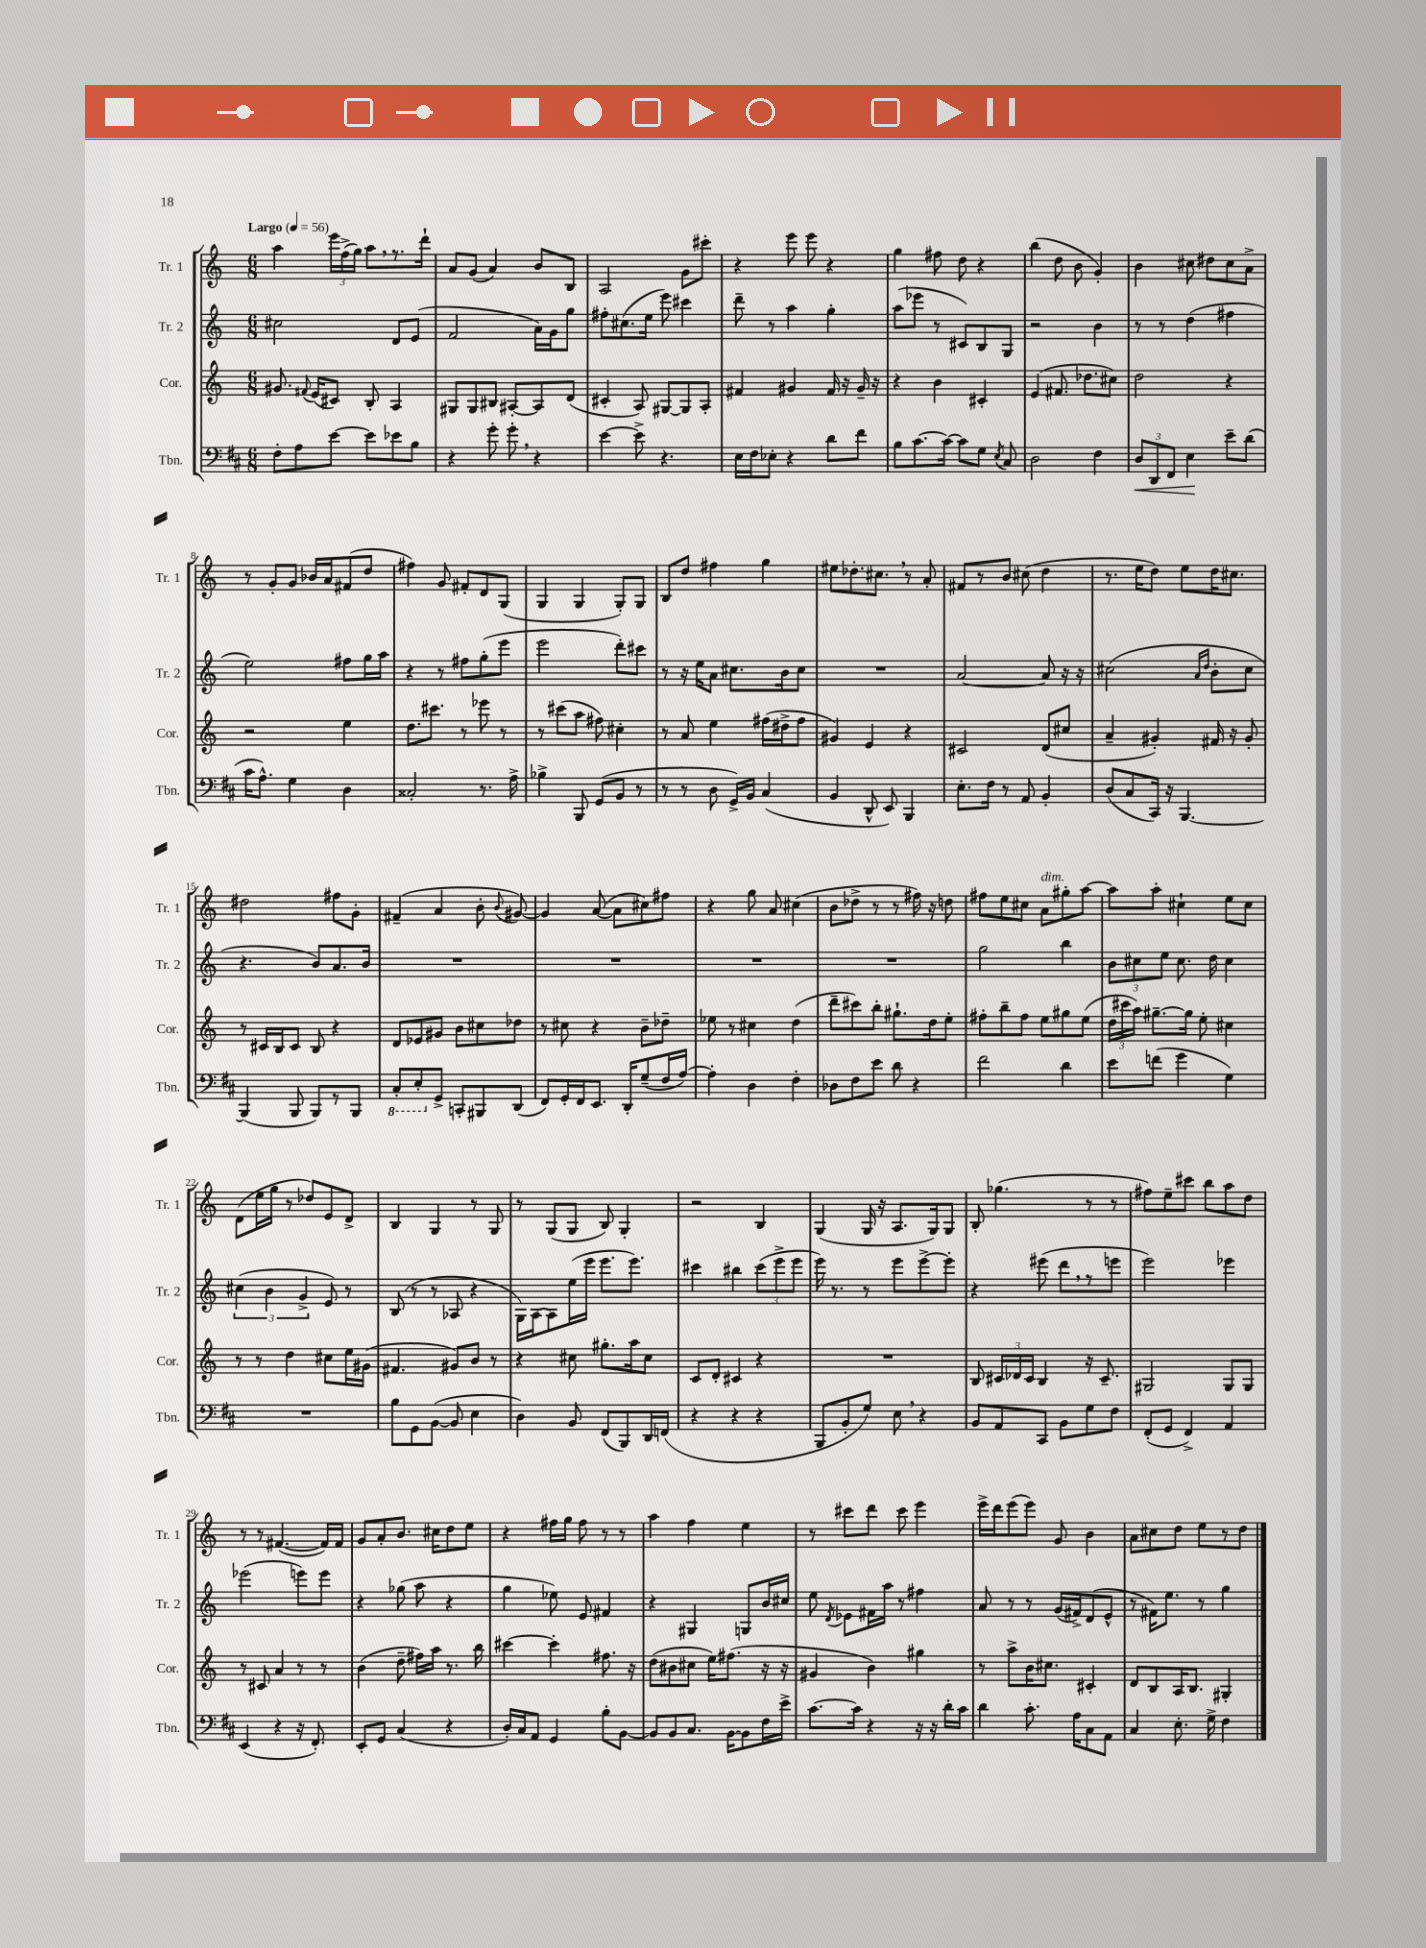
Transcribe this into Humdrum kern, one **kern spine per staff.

**kern	**kern	**kern	**kern
*staff4	*staff3	*staff2	*staff1
*clefF4	*clefG2	*clefG2	*clefG2
*k[f#c#]	*k[]	*k[]	*k[]
*M6/8	*M6/8	*M6/8	*M6/8
*MM56	*MM56	*MM56	*MM56
8F#'	8.g#	2cc#	4aa
8A	.	.	.
.	8qqf#	.	.
.	(16e	.	.
[8e	8c#)	.	24eee
.	.	.	(24ff^
.	.	.	24gg)
8e]	8B'	.	8aa
8e-	4A	8d	8.r
8B	.	(8e	.
.	.	.	16ddd`
=	=	=	=
4r	8G#	2f	8a
.	8G#	.	(8g
8g'	8B#	.	4a)
8g'	[8A#'	.	.
4r	8A#]	16a)	8b
.	.	16g	.
.	(8d	8gg	8B
=	=	=	=
[4e	4c#'	8ff#'	2A
.	.	(8.cc#	.
8e^]	8A)	.	.
.	.	16ee	.
4.r	[8G#	8eee)	.
.	8G#]	4ccc#	8g
.	8A'	.	8ccc#'
=	=	=	=
16E	4f#	8ddd~	4r
16F#	.	.	.
8E-'	.	8r	.
4r	4g#	4aa	8eee
.	.	.	8eee
8d	16f#	4gg'	4r
.	16r	.	.
8f#	16g#~	.	.
.	16r	.	.
=	=	=	=
8B	4r	(8aa	4gg
[8.c#	.	8eee-	.
.	4b	8r	8ff#
16c#_	.	.	.
8c#]	.	8c#)	8dd
8G	4c#'	8B	4r
8qE	.	.	.
8C#	.	8G	.
=	=	=	=
2D	(4e	2r	(4bb
.	8.f#	.	8dd
.	.	.	8b
.	8.dd-	.	.
4F#	.	4b	4g')
.	8cc#)	.	.
=	=	=	=
12D	2dd	8r	4b
12DD	.	.	.
.	.	8r	.
12FF#	.	.	.
4E	.	(4dd	8cc#
.	.	.	8dd#
8e~	4r	4ff#	8cc#
(8d	.	.	8a^
=	=	=	=
16c#	2r	2ee)	8r
8.A^^)	.	.	.
.	.	.	8g'
4G	.	.	8g
.	.	.	16b-
.	.	.	16a
4D	4ee	8ff#	(8f#
.	.	16gg	8dd
.	.	16aa	.
=	=	=	=
2C##'	8.dd	4r	4ff#)
.	8.ccc#	.	.
.	.	8r	8g
.	8r	8ff#	8f#'
8.r	8eee-	(8gg'	8d
.	8r	8eee	(8G
16A^	.	.	.
=	=	=	=
4B-^	8r	2eee	4G
.	(8ccc#	.	.
8BBB	8aa	.	4G
(8GG	8ff#)	.	.
8BB	4cc#'	8ddd')	8G')
8r	.	8ccc#	8G
=	=	=	=
8r	8r	8r	8B
8r	8a	16r	8dd
.	.	16ee	.
8D	4ee	8a	4ff#
16GG^)	.	8.cc#	.
16BB	.	.	.
(4C#	(16ff#	.	4gg
.	16dd#^	16b	.
.	8ff#	8cc#	.
=	=	=	=
4BB	4g#)	2.r	8ee#
.	.	.	8.dd-'
8DD^^	4e	.	.
.	.	.	8.cc#
8EE)	.	.	.
4BBB	4r	.	8r
.	.	.	8a'
=	=	=	=
8.E'	2c#	[2a	8f#
.	.	.	8r
16F#	.	.	.
8r	.	.	8b
8AA	.	.	(8cc#
4BB'	(8d	8a]	4dd
.	8cc#	16r	.
.	.	16r	.
=	=	=	=
(8D	4a~	(2cc#	8.r
8C#	.	.	.
.	.	.	16ee
16CC#)	4g#')	.	8dd)
16r	.	.	.
[4.BBB	.	.	8ee
.	.	16qqa	.
.	.	16qqdd	.
.	16f#	8b'	16dd
.	16r	.	8.cc#
.	8g#'	8cc#	.
=	=	=	=
(4BBB]	8r	4.r	2dd#
.	16c#	.	.
.	16B	.	.
8BBB	8c#	.	.
8BBB)	8B	8b)	.
8r	4r	8.a	8ff#
8BBB	.	.	8g'
.	.	16b	.
=	=	=	=
8CC#'	8d	2.r	(4f#~
8EE'	8e-	.	.
8GG^	8g#	.	4a
8CC'	8b	.	.
8BBB#	8cc#	.	8b'
.	.	.	8qqb
(8DD	8dd-	.	[8g#)
=	=	=	=
8FF#)	8r	2.r	4g#]
16GG'	8cc#	.	.
16FF#	.	.	.
8.EE	4r	.	([8a
.	.	.	8a]
16DD'	.	.	.
(8G~	8b~	.	8cc#)
16F#	8dd-~	.	8ff#
[16A)	.	.	.
=	=	=	=
4A']	8ee-	2.r	4r
.	8r	.	.
4D	4cc#	.	8gg
.	.	.	8a
4F#'	(4dd	.	(4cc#
=	=	=	=
8D-	8ddd~	2.r	8b
8F#	8ccc#)	.	8dd-^
8e	8bb'	.	8r
8d	8.gg#`	.	8r
4r	.	.	16ff#)
.	16dd	.	16r
.	8ee'	.	8dd
=	=	=	=
2f#	8ff#'	2gg	8ff#
.	8bb~	.	8ee
.	8ff#	.	8cc#
.	8ee	.	8a
4d	8gg#	4bb	8gg#'
.	(8ee	.	[8aa
=	=	=	=
8e	24dd	12b	8aa]
.	24ccc#	.	.
.	24aa)	12cc#	.
(8f	[8.gg#~	.	8aa'
.	.	12ee	.
4g	.	8.cc#	4cc#`
.	16gg#]	.	.
.	8ee'	.	.
.	.	16dd	.
4G)	4cc#	4cc#	8ee
.	.	.	8cc#
=	=	=	=
2.r	8r	(6cc#	(8d
.	8r	.	16ee
.	.	6b	.
.	.	.	16gg
.	4dd	.	8r
.	.	6g^	.
.	.	.	8dd-)
.	8cc#	8e)	8e
.	16ee	8r	8d^
.	(16g#	.	.
=	=	=	=
8B	4.f#	(8B	4B
8GG	.	8r	.
([8BB	.	8r	4G
8BB]	8g#)	8A-	.
4E	8b	4r	8r
.	8r	.	8G
=	=	=	=
4D)	4r	16G)	8r
.	.	[16A	.
.	.	8A]	(8G
8BB	8cc#	(16ee	8G
.	.	16eee	.
(8FF#	8.gg#'	8.eee	8B)
8BBB)	.	.	4G'
.	16aa	8.eee)	.
16DD	8cc#	.	.
(16FF	.	.	.
=	=	=	=
4r	8c	4ccc#	2r
.	8d'	.	.
4r	4c#	4bb#	.
4r	4r	(12ccc#	4B
.	.	12eee^	.
.	.	12eee	.
=	=	=	=
8BBB	2.r	16eee)	(4G
.	.	8.r	.
8BB'	.	.	.
8G)	.	8r	16G
.	.	.	16r
8E	.	8eee	8.A
4r	.	[8eee^	.
.	.	.	16G)
.	.	8eee']	8G
=	=	=	=
8BB	8B	4r	8B'
8AA	24c#	.	(4.gg-
.	24d-	.	.
.	24c#	.	.
8CC#	4B	(8eee#	.
8BB	.	8ddd	.
8G	16r	8r	8r
.	8.c#~	.	.
8F#	.	8eee	8r
=	=	=	=
(8FF#'	2G#	2eee)	8ff#)
8GG	.	.	8ee~
4FF#^)	.	.	8ccc#
.	.	.	8bb
4AA	8G#	4eee-	8aa
.	8G#	.	8dd
=	=	=	=
(4EE	8r	(2eee-	8r
.	8c#	.	8r
4r	4a	.	([4.f#
16r	8r	8eee)	.
8.FF#')	.	.	.
.	8r	8eee	16f#])
.	.	.	16f#
=	=	=	=
8EE'	(4b	4r	8g
8GG	.	.	8a'
(4C#	8dd~	(8gg-	8.b
.	16ff#)	8aa	.
.	16aa	.	16cc#
4r	8.r	4r	8dd
.	.	.	8ee
.	16bb	.	.
=	=	=	=
16D')	[4ccc#	4gg	4r
16C#	.	.	.
8AA	.	.	.
4GG	4ccc#']	8ee-)	16ff#
.	.	.	16gg
.	.	8e	8ff#
8B'	8.ff#	4f#	8r
[8BB	.	.	8r
.	16r	.	.
=	=	=	=
8BB]	(8dd	4r	4aa
8BB	8b#	.	.
8.C#	8cc#	4G#	4ff
.	16ee)	.	.
[16BB	(8.ff#	.	.
8BB]	.	8G	4ee
16F#	16r	16b	.
16e^	16r	16cc#	.
=	=	=	=
[8.c#	4g#	8ee	8r
.	.	8qd	.
.	.	8e-	8ccc#
16c#]	.	.	.
4r	4b)	16f#	8ddd
.	.	16aa	.
.	.	8r	8ccc#
16r	4gg#	4ff#	4eee
16r	.	.	.
16d'	.	.	.
16c#	.	.	.
=	=	=	=
4d	8r	8a	16eee^
.	.	.	16ddd
.	8aa^	8r	(8eee
8.c#'	16b	8r	8eee)
.	8.cc#	.	.
.	.	(16g	8g
16A	.	16f#^)	.
8C#	4c#'	(8d	4b
8AA	.	8e^^	.
=	=	=	=
4C#	8d	8r	8a
.	8B	16f#)	8cc#
.	.	8.ee	.
8.E'	16A	.	8dd
.	8.B	.	.
.	.	8r	8ee
16G^	.	.	.
4F#	4G#'	4gg	8r
.	.	.	8dd
==	==	==	==
*-	*-	*-	*-
